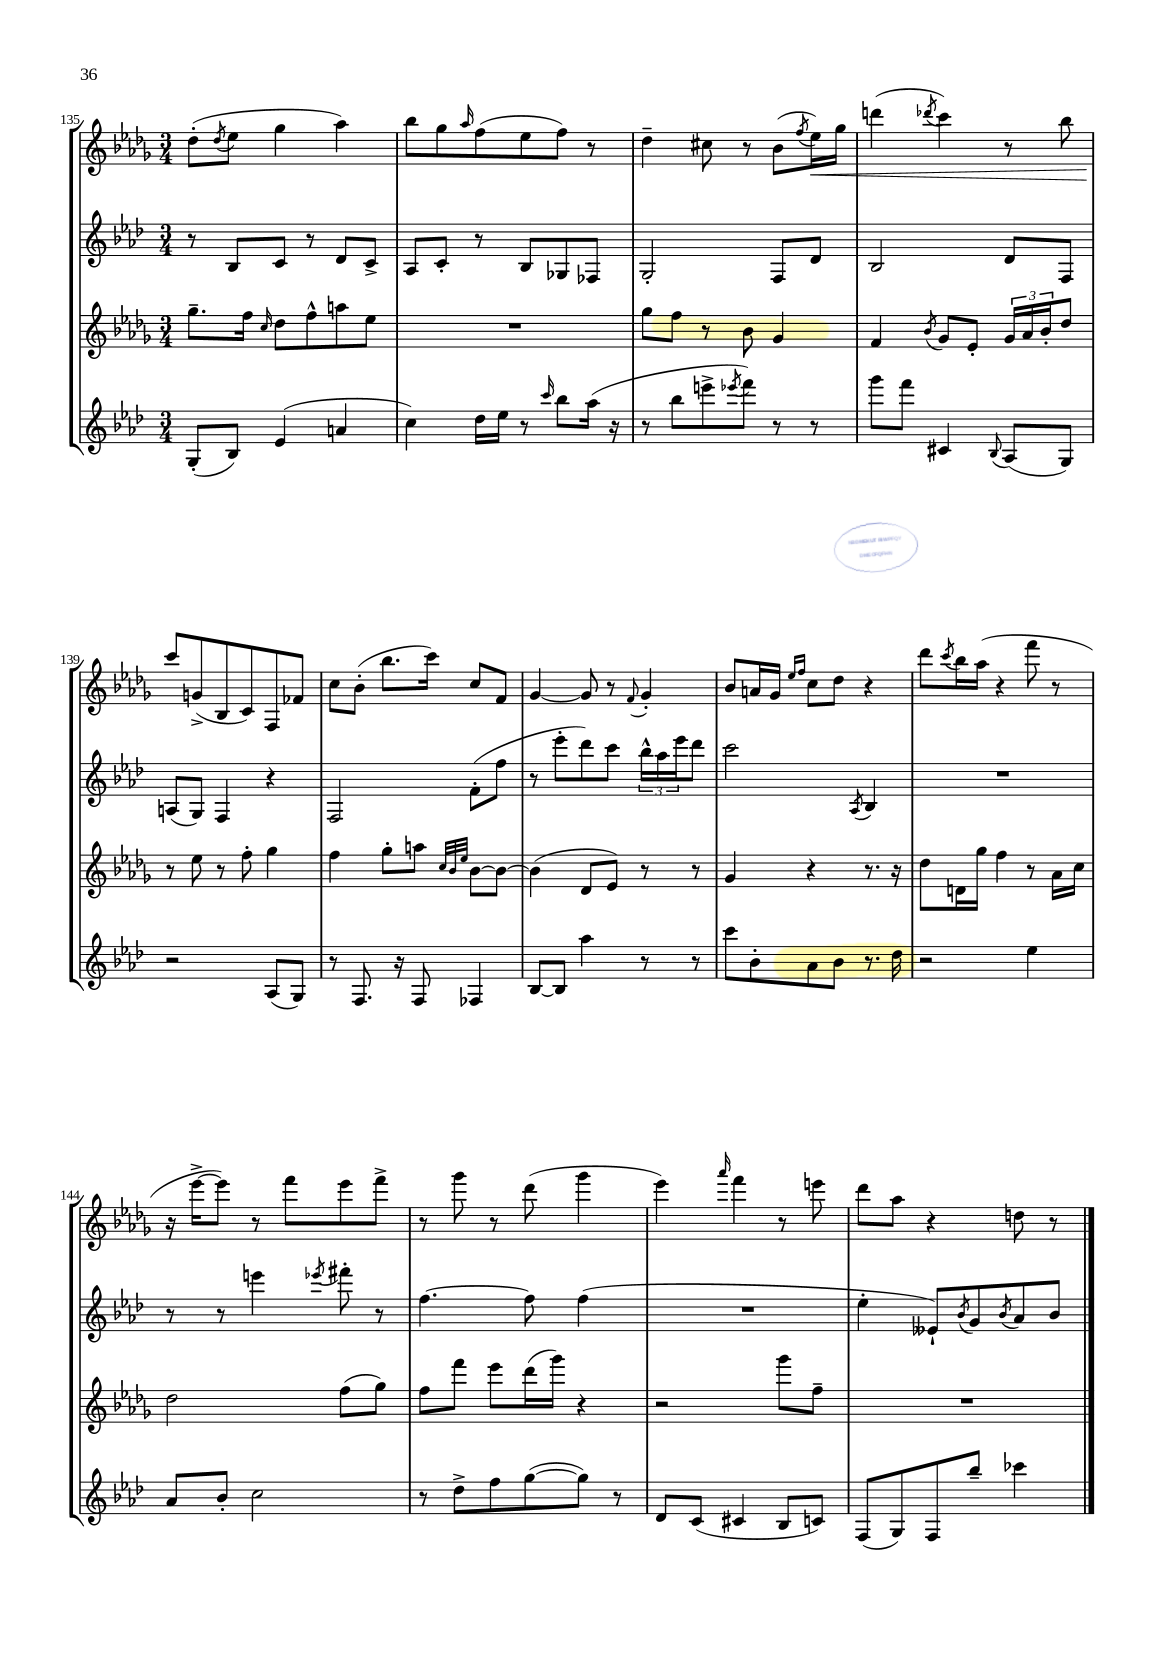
<<
\new StaffGroup <<
\new Staff = "s0" {
    \clef treble \key des \major \numericTimeSignature \time 3/4
    des''8-.( \acciaccatura { des''8 } ees''8 ges''4 aes''4) |
    bes''8 ges''8 \grace { aes''16 } f''8( ees''8 f''8) r8 |
    des''4-- cis''8 r8 bes'8( \acciaccatura { f''8 } ees''16\<) ges''16 |
    d'''4( \acciaccatura { des'''8 } c'''4) r8 bes''8 |
    c'''8\! g'8->( bes8 c'8) f8 fes'8 |
    c''8 bes'8-.( bes''8. c'''16) c''8 f'8 |
    ges'4~ ges'8 r8 \appoggiatura { f'8 } ges'4-. |
    bes'8 a'16 ges'16 \grace { ees''16 f''16 } c''8 des''8 r4 |
    des'''8 \acciaccatura { c'''8 } bes''16 aes''16( r4 f'''8 r8 |
    r16 ees'''16~-> ees'''8) r8 f'''8 ees'''8 f'''8-> |
    r8 ges'''8 r8 des'''8( ges'''4 |
    ees'''4) \grace { aes'''16 } f'''4 r8 e'''8 |
    des'''8 aes''8 r4 d''8 r8 \bar "|." |
}
\new Staff = "s1" {
    \clef treble \key aes \major \numericTimeSignature \time 3/4
    r8 bes8 c'8 r8 des'8 c'8-> |
    aes8 c'8-. r8 bes8 ges8 fes8 |
    g2-. f8 des'8 |
    bes2 des'8 f8 |
    a8( g8) f4 r4 |
    f2 f'8-.( f''8 |
    r8 ees'''8-. des'''8) c'''8 \tuplet 3/2 { bes''16-^ aes''16 ees'''16 } des'''8 |
    c'''2 \acciaccatura { aes8 } bes4 |
    R2. |
    r8 r8 e'''4 \acciaccatura { ees'''8 } fis'''8-. r8 |
    f''4.~ f''8 f''4( |
    R2. |
    ees''4-. eeses'8-!) \acciaccatura { bes'8 } g'8 \acciaccatura { bes'8 } aes'8 bes'8 \bar "|." |
}
\new Staff = "s2" {
    \clef treble \key des \major \numericTimeSignature \time 3/4
    ges''8.-- f''16 \grace { c''16 } des''8 f''8-^ a''8 ees''8 |
    R2. |
    ges''8 f''8 r8 bes'8 ges'4 |
    f'4 \acciaccatura { bes'8 } ges'8 ees'8-. \tuplet 3/2 { ges'16 aes'16 bes'16-. } des''8 |
    r8 ees''8 r8 f''8-. ges''4 |
    f''4 ges''8-. a''8 \grace { c''32 bes'32 ees''32 } bes'8~ bes'8~ |
    bes'4( des'8 ees'8) r8 r8 |
    ges'4 r4 r8. r16 |
    des''8 d'16 ges''16 f''4 r8 aes'16 c''16 |
    des''2 f''8( ges''8) |
    f''8 f'''8 ees'''8 des'''16( ges'''16) r4 |
    r2 ges'''8 f''8-- |
    R2. \bar "|." |
}
\new Staff = "s3" {
    \clef treble \key aes \major \numericTimeSignature \time 3/4
    g8-.( bes8) ees'4( a'4 |
    c''4) des''16 ees''16 r8 \grace { c'''16 } bes''8 aes''16( r16 |
    r8 bes''8 e'''8-> \acciaccatura { ees'''8 } f'''8) r8 r8 |
    g'''8 f'''8 cis'4 \appoggiatura { bes8 } aes8( g8) |
    r2 aes8( g8) |
    r8 f8. r16 f8 fes4 |
    bes8~ bes8 aes''4 r8 r8 |
    c'''8 bes'8-. aes'8 bes'8 r8. des''16 |
    r2 ees''4 |
    aes'8 bes'8-. c''2 |
    r8 des''8-> f''8 g''8~( g''8) r8 |
    des'8 c'8( cis'4 bes8 c'8) |
    f8( g8) f8 bes''8-- ces'''4 \bar "|." |
}
>>
>>
\layout { \context { \Score currentBarNumber = #135 } }
